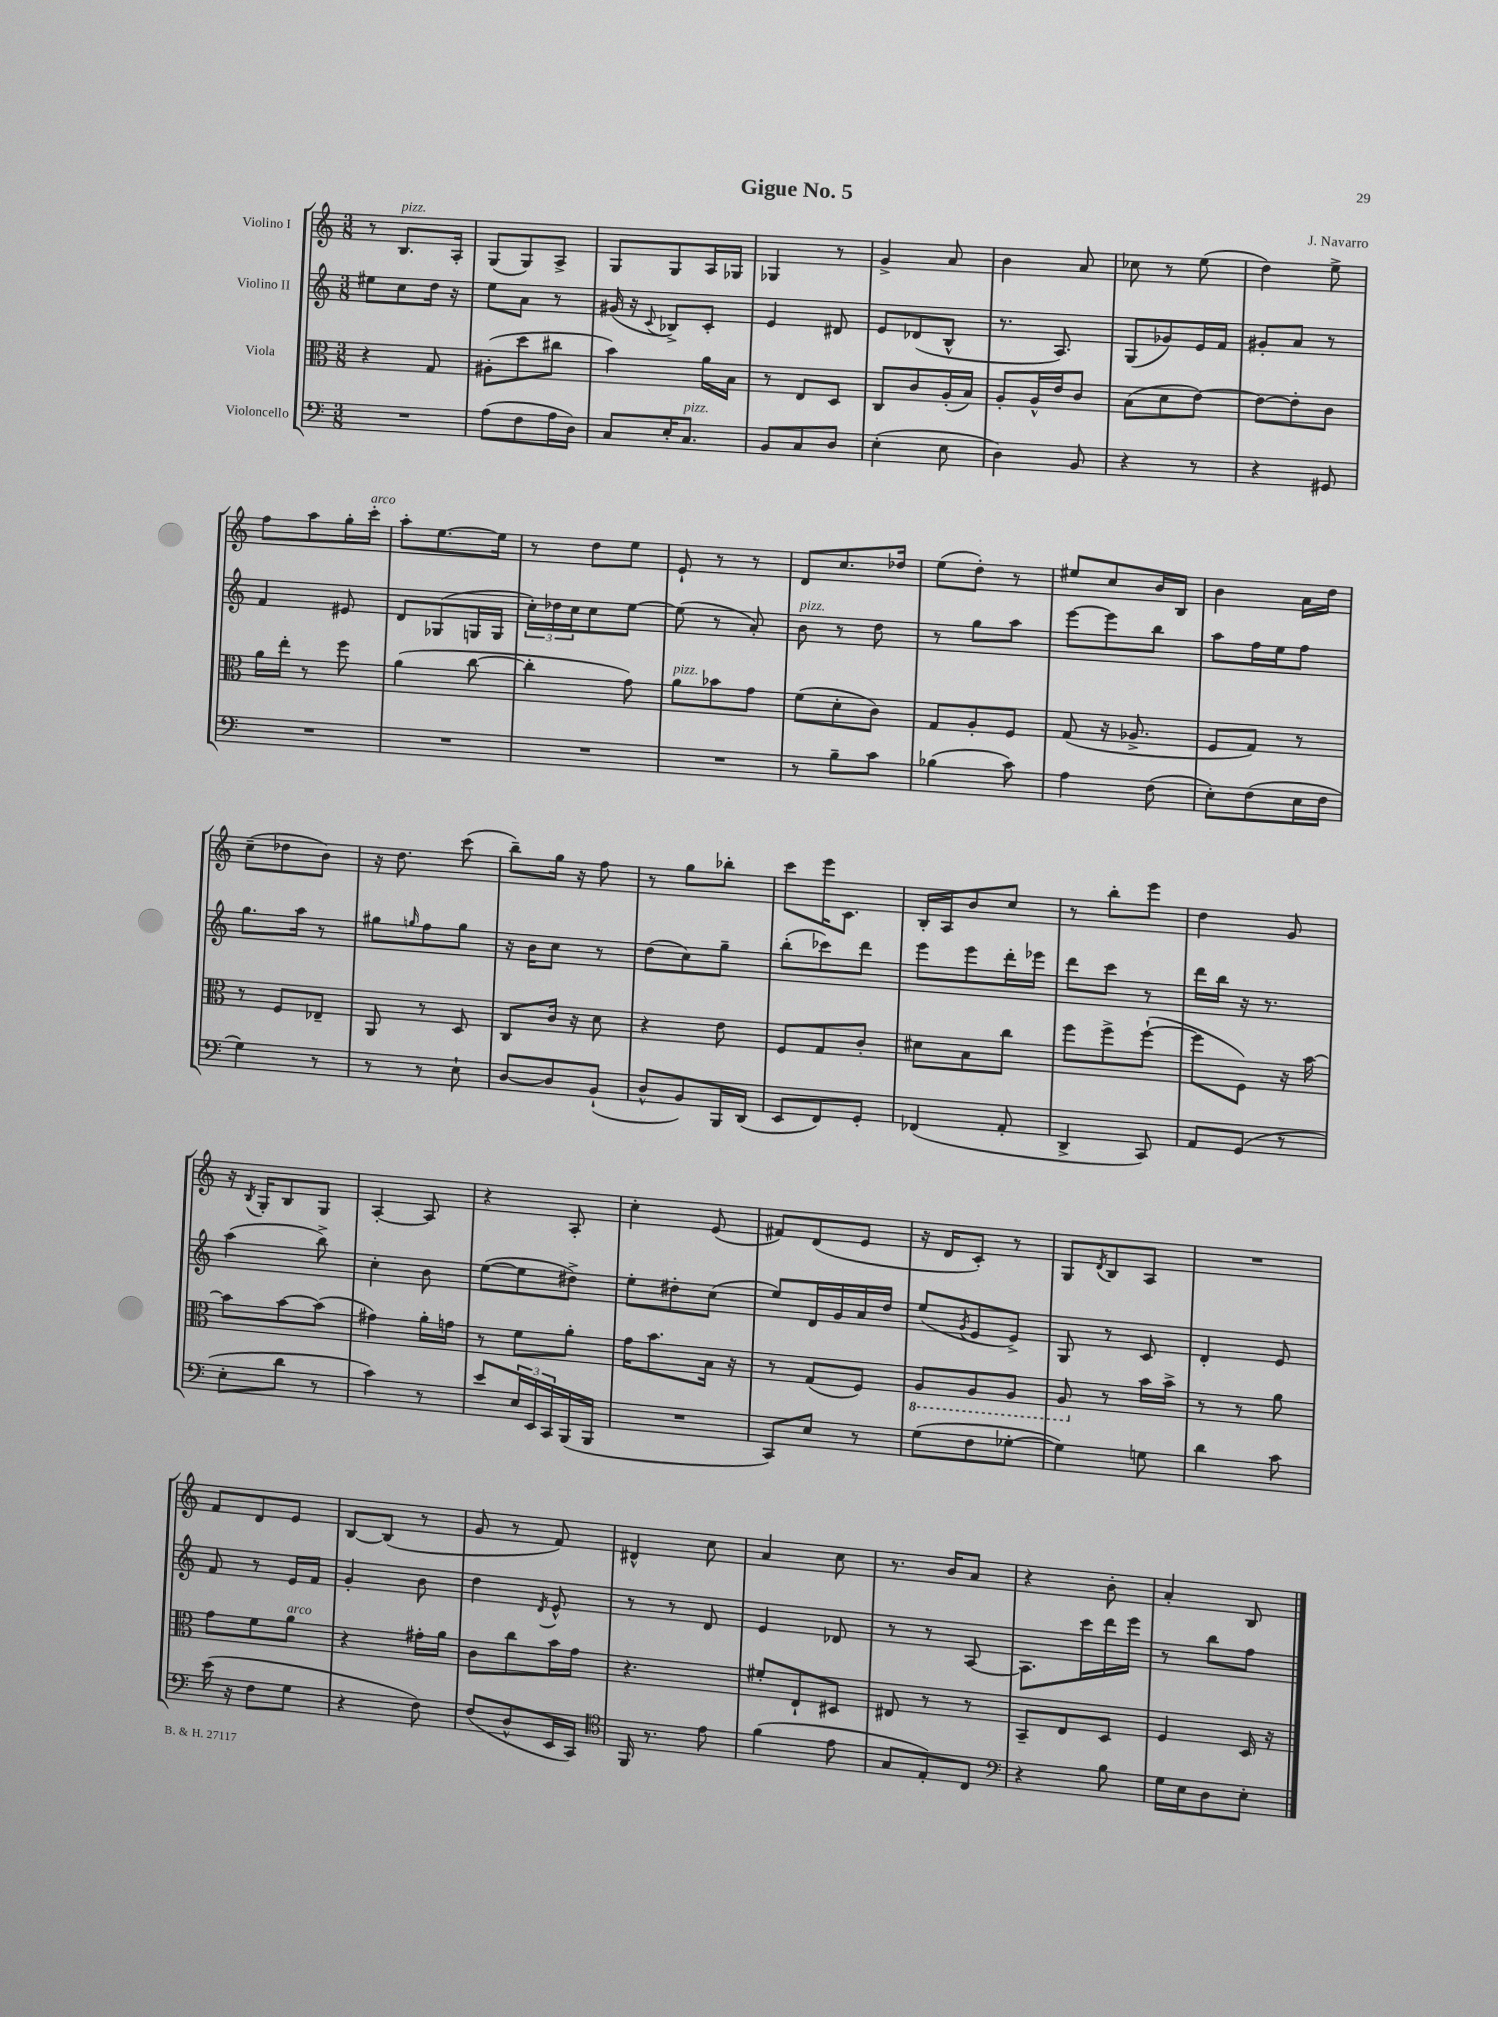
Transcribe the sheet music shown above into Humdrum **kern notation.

**kern	**kern	**kern	**kern
*part4	*part3	*part2	*part1
*staff4	*staff3	*staff2	*staff1
*I"Violoncello	*I"Viola	*I"Violino II	*I"Violino I
*clefF4	*clefC3	*clefG2	*clefG2
*k[]	*k[]	*k[]	*k[]
*M3/8	*M3/8	*M3/8	*M3/8
=1	=1	=1	=1
4.r	4r	8ee#X\L	8r
!	!	!	!LO:TX:a:i:t=pizz.
.	.	8cc\	8.B/L
.	8G/	16dd\Jk	.
.	.	16r	16A'/Jk
=2	=2	=2	=2
(8A\L	(8A#X'\L	8ee\L	(8G/L
8F\	8dd\	8a\J	8G/)
16A\L	8cc#X\J	8r	8A^/J
16D\JJ)	.	.	.
=3	=3	=3	=3
8C/L	4b\)	(16g#X/	8G/L
.	.	16r	.
.	.	8qqc/	.
16E'/K	.	8B-X^/L)	8G/
!LO:TX:a:i:t=pizz.	!	!	!
8.C/J	.	.	.
.	16a\LL	8c'/J	16A/L
.	16B\JJ	.	16G-X/JJ
=4	=4	=4	=4
8BB/L	8r	4e/	4G-X/
8C/	8E/L	.	.
8D/J	8D/J	8d#X/	8r
=5	=5	=5	=5
(4E'\	8C/L	8e/L	4g^/
.	8c/	(8d-X/	.
8E\	(16A'/L	8B^^/J	8a/
.	16B/JJ)	.	.
=6	=6	=6	=6
4D\)	8A'/L	8.r	4b\
.	16A^^/L	.	.
.	16e/J	8.A/)	.
8BB/	8c/J	.	8a/
=7	=7	=7	=7
4r	(8B\L	(8G/L	8cc-X\
.	8d\	8g-X/)	8r
8r	[8e\J)	16e/L	(8ee\
.	.	16f/JJ	.
=8	=8	=8	=8
4r	8e\L_	8g#X'/L	4dd\)
.	8e'\]	8a/J	.
8GG#X/	8c\J	8r	8ee^\
!!LO:LB:g=z
=9	=9	=9	=9
4.r	16a\LL	4f/	8ff\L
.	16ee'\JJ	.	.
.	8r	.	8aa\
.	8ff\	8e#X/	16gg'\L
!	!	!	!LO:TX:a:i:t=arco
.	.	.	16ccc'\JJ
=10	=10	=10	=10
4.r	(4a\	8d/L	8aa'\L
.	.	(8G-X/	[8.ee\
.	[8cc\	16Gn/L	.
.	.	16G/JJ	16ee\Jk]
=11	=11	=11	=11
4.r	4cc'\]	24cc'\LL)	8r
.	.	24dd-X\	.
.	.	24cc\J	.
.	.	8cc\	8dd\L
.	8g\)	[8ee\J	8ee\J
=12	=12	=12	=12
!	!LO:TX:a:i:t=pizz.	!	!
4.r	8a\L	(8ee\]	8e`/
.	8b-X\	8r	8r
.	8g\J	8a'/)	8r
=13	=13	=13	=13
!	!	!LO:TX:a:i:t=pizz.	!
8r	(8f\L	8b\	8d/L
8B~\L	8d'\	8r	8.cc/
8c\J	8c\J)	8dd\	.
.	.	.	16dd-X/Jk
=14	=14	=14	=14
(4B-X\	8G/L	8r	(8ee\L
.	8A'/	8gg\L	8dd'\J)
8c\)	8F/J	8aa\J	8r
=15	=15	=15	=15
4A\	(8G/	[8eee\L	8ee#X/L
.	16r	8eee\]	8cc/
.	8.A-X^/	.	.
(8F\	.	8bb\J	16b/L
.	.	.	16B/JJ
=16	=16	=16	=16
8E'\L)	8F/L	8aa\L	4b\
(8F\	8G/J)	16ff\L	.
.	.	16ee\J	.
16E\L	8r	8ff\J	16a\LL
16F\JJ	.	.	16dd\JJ
!!LO:LB:g=z
=17	=17	=17	=17
4G\)	8r	8.gg\L	(8cc~\L
.	8F/L	.	8dd-X\
.	.	16aa\Jk	.
8r	8E-X~/J	8r	8b\J)
=18	=18	=18	=18
8r	8AA/	8gg#X\L	16r
.	.	.	8.dd\
.	.	16qqggn/	.
8r	8r	8ff\	.
8E`\	8D/	8gg\J	(8ccc\
=19	=19	=19	=19
[8D/L	8C/L	16r	8bb~\L)
.	.	16b\KL	.
8D/]	16c/Jk	8cc\J	16gg\Jk
.	16r	.	16r
(8BB`/J	8d\	8r	8ff\
=20	=20	=20	=20
8D^^/L	4r	(8dd\L	8r
8BB/)	.	8cc\)	8gg\L
16BBB/L	8e\	8gg~\J	8bb-X'\J
(16DD/JJ	.	.	.
=21	=21	=21	=21
8EE/L	8F/L	(8bb'\L	8ccc\L
8FF/)	8G/	8ccc-X\)	16eee\K
.	.	.	8.c\J
8GG'/J	8c'/J	8ddd\J	.
=22	=22	=22	=22
(4FF-X/	8d#X\L	8eee\L	16B'/LL
.	.	.	16A/J
.	8B\	8eee\	8b/
8AA'/	8cc\J	16ddd'\L	8cc/J
.	.	16eee-X\JJ	.
=23	=23	=23	=23
4DD^/	8ff\L	8ddd\L	8r
.	8ff^\	8ccc\J	8bb'\L
8CC/)	([8ff`\J	8r	8eee\J
=24	=24	=24	=24
8AA/L	8ff\L]	16ddd\LL	4dd\
.	.	16bb\JJ	.
(8GG/J	8F\J)	16r	.
.	.	8.r	.
8r	16r	.	8g/
.	[16b\	.	.
!!LO:LB:g=z
=25	=25	=25	=25
8E'\L	8b\L]	(4aa\	16r
.	.	.	8qB/
.	.	.	16G'/KL
8d\J	[8b\	.	8B/
8r	(8b\J]	8bb^\)	8G/J
=26	=26	=26	=26
4c\)	4g#X\)	4cc'\	[4A'/
8r	16a'\LL	8b\	8A/]
.	16gn\JJ	.	.
=27	=27	=27	=27
8e/L	8r	([8ee\L	4r
24E/L	8f\L	8ee\]	.
24EE/	.	.	.
24CC/	.	.	.
(16BBB/	8a'\J	8dd#X^\J)	8A'/
16BBB/JJ	.	.	.
=28	=28	=28	=28
4.r	16g\KL	8ee'\L	4cc'\
.	8.b\	.	.
.	.	8dd#X'\	.
.	16B\Jk	(8cc\J	(8e/
.	16r	.	.
=29	=29	=29	=29
8CC/L)	8r	8ee/L)	8f#X/L)
8E/J	(8G/L	16d/L	(8d/
.	.	16g/	.
8r	8F/J)	16a/	8e/J
.	.	16dd/JJ	.
=30	=30	=30	=30
*	*8ba	*	*
(8G\L	8AA/L	(8ee/L	16r
.	.	.	16d/KL
.	.	8qg/	.
8F\	8AA/	8e/	8c'/J)
[8G-X'\J	8AA/J	8e^/J)	8r
=31	=31	=31	=31
4G-\])	8AA/	8G/	8G/L
.	.	.	8qd/
*	*X8ba	*	*
.	8r	8r	8B/
8Gn\	16b\LL	8c/	8A/J
.	16b^\JJ	.	.
=32	=32	=32	=32
4d\	8r	4d'/	4.r
.	8r	.	.
8c\	8a\	8e/	.
!!LO:LB:g=z
=33	=33	=33	=33
(16e\	8g\L	8f/	8f/L
16r	.	.	.
8F\L	8f\	8r	8d/
!	!LO:TX:a:i:t=arco	!	!
8G\J	8a\J	16e/LL	8e/J
.	.	16f/JJ	.
=34	=34	=34	=34
4r	4r	4g'/	[8B/L
.	.	.	(8B/J]
8F\)	16g#X'\LL	8b\	8r
.	16a\JJ	.	.
=35	=35	=35	=35
(8F/L	8c\L	4dd\	8g/
8D^^/	8cc\	.	8r
.	.	8qd/	.
16EE/L	16b\L	8e^^/	8f/)
16CC/JJ)	16g\JJ	.	.
=36	=36	=36	=36
*clefC4	*	*	*
16FF/	4.r	8r	4d#X^^/
8.r	.	.	.
.	.	8r	.
8e\	.	8d/	8cc\
=37	=37	=37	=37
(4f\	8f#X'/L	4e/	4a/
.	8E`/	.	.
8e\	8D#X/J	8d-X/	8cc\
=38	=38	=38	=38
8G/L	8E#X/	8r	8.r
8E'/)	8r	8r	.
.	.	.	16b/KL
8C/J	8r	[8A/	8a/J
=39	=39	=39	=39
*clefF4	*	*	*
4r	8BB~/L	8.A\L]	4r
.	8E/	.	.
.	.	16ccc\L	.
8B\	8D/J	16ddd\	8b'\
.	.	16eee\JJ	.
=40	=40	=40	=40
16G\LL	4F/	8r	4a'/
16E\J	.	.	.
8D\	.	8bb\L	.
8E'\J	16D/	8ff\J	8B/
.	16r	.	.
==	==	==	==
*-	*-	*-	*-
